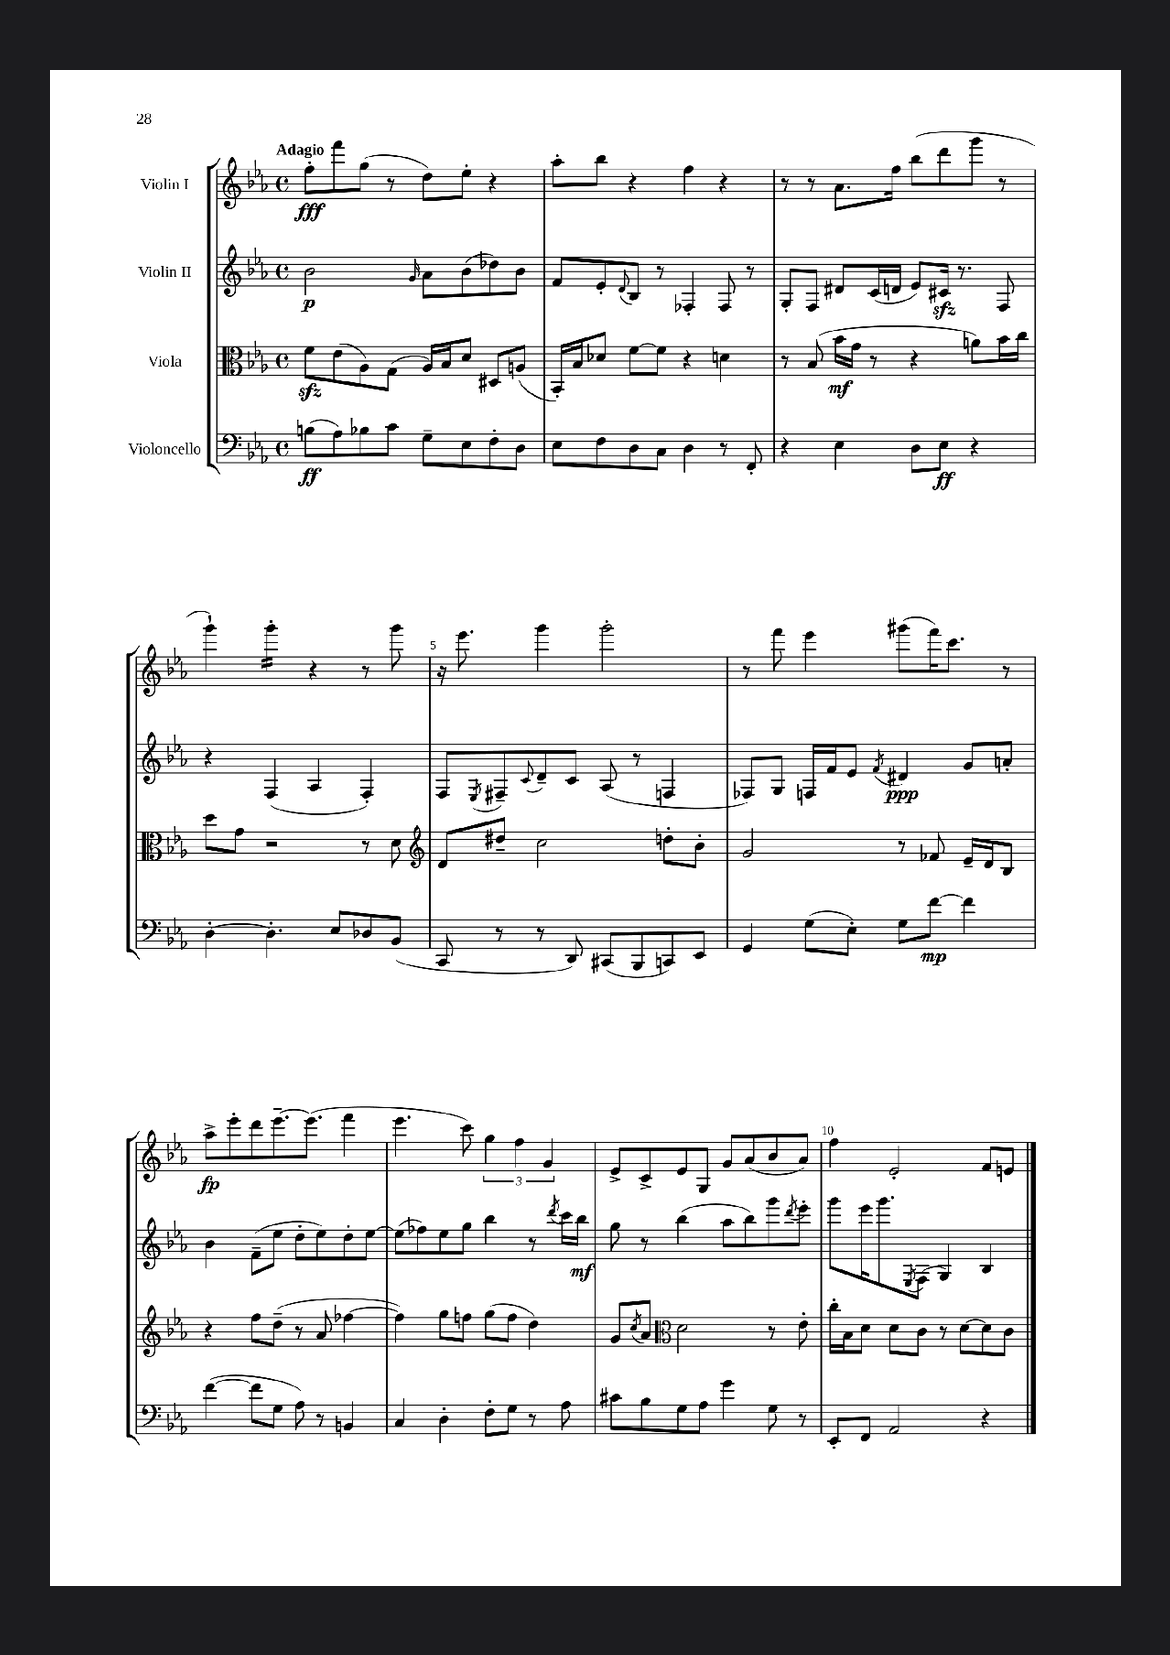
<<
\new StaffGroup <<
\new Staff = "s0" \with { instrumentName = "Violin I" } {
    \clef treble \key ees \major \defaultTimeSignature \time 4/4 \tempo "Adagio"
    f''8-.\fff f'''8 g''8( r8 d''8) ees''8-. r4 |
    aes''8-. bes''8 r4 f''4 r4 |
    r8 r8 aes'8. f''16 bes''8( d'''8 g'''8 r8 |
    g'''4-!) g'''4:16-. r4 r8 g'''8 |
    r16 ees'''8. g'''4 g'''2-. |
    r8 f'''8 ees'''4 gis'''8( f'''16) c'''8. r8 |
    aes''8->\fp ees'''8-. d'''8 ees'''8.~-- ees'''8.( f'''4 |
    ees'''4. c'''8) \tuplet 3/2 { g''4 f''4 g'4 } |
    ees'8-> c'8-> ees'8 g8 g'8 aes'8( bes'8 aes'8) |
    f''4 ees'2-. f'8 e'8 \bar "|." |
}
\new Staff = "s1" \with { instrumentName = "Violin II" } {
    \clef treble \key ees \major \defaultTimeSignature \time 4/4
    bes'2\p \grace { g'16 } aes'8 bes'8( des''8) bes'8 |
    f'8 ees'8-. \appoggiatura { d'8 } bes8 r8 fes4-. fes8 r8 |
    g8-. f8 dis'8 c'16( d'16 ees'8) cis'16\sfz r8. f8 |
    r4 f4( aes4 f4-.) |
    f8 \acciaccatura { ees8 } fis8-- \appoggiatura { c'8 } d'8-- c'8 aes8( r8 f4 |
    fes8) g8 f16 f'16 ees'8 \acciaccatura { f'8 } dis'4\ppp g'8 a'8-. |
    bes'4 f'8--( ees''8 d''8-. ees''8) d''8-. ees''8~ |
    ees''8( fes''8) ees''8 g''8 bes''4 r8 \acciaccatura { d'''8 } c'''16 bes''16\mf |
    g''8 r8 bes''4( aes''8 bes''8) g'''8 \acciaccatura { d'''8 } ees'''8-. |
    g'''8 ees'''16 g'''8. \acciaccatura { ees8 } f8( g4) bes4 \bar "|." |
}
\new Staff = "s2" \with { instrumentName = "Viola" } {
    \clef alto \key ees \major \defaultTimeSignature \time 4/4
    f'8\sfz ees'8( aes8) g8( aes16) bes16 d'8 dis8 a8( |
    bes,16-.) bes16 des'8 f'8~ f'8 r4 d'4 |
    r8 bes8( bes'16\mf g'16 r8 r4 a'8) bes'16 c''16 |
    d''8 g'8 r2 r8 d'8 |
    \clef treble d'8 dis''8-- c''2 d''8-. bes'8-. |
    g'2 r8 fes'8 ees'16-- d'16 bes8 |
    r4 f''8 d''8--( r8 aes'8 fes''4~ |
    fes''4) g''8 f''8 g''8( f''8 d''4) |
    g'8 \acciaccatura { c''8 } aes'8 \clef alto d'2 r8 ees'8-. |
    c''16-. bes16 d'8 d'8 c'8 r8 d'8~ d'8 c'8 \bar "|." |
}
\new Staff = "s3" \with { instrumentName = "Violoncello" } {
    \clef bass \key ees \major \defaultTimeSignature \time 4/4
    b8\ff( aes8) bes8 c'8 g8-- ees8 f8-. d8 |
    ees8 f8 d8 c8 d4 r8 f,8-. |
    r4 ees4 d8 ees8\ff r4 |
    d4~-. d4.-. ees8 des8 bes,8( |
    c,8 r8 r8 d,8) cis,8( bes,,8 c,8) ees,8 |
    g,4 g8( ees8-.) g8 f'8~\mp f'4 |
    f'4~( f'8 g8 aes8) r8 b,4 |
    c4 d4-. f8-. g8 r8 aes8 |
    cis'8 bes8 g8 aes8 g'4 g8 r8 |
    ees,8-. f,8 aes,2 r4 \bar "|." |
}
>>
>>
\layout { \context { \Score \override BarNumber.break-visibility = ##(#f #t #t) barNumberVisibility = #(every-nth-bar-number-visible 5) } }
